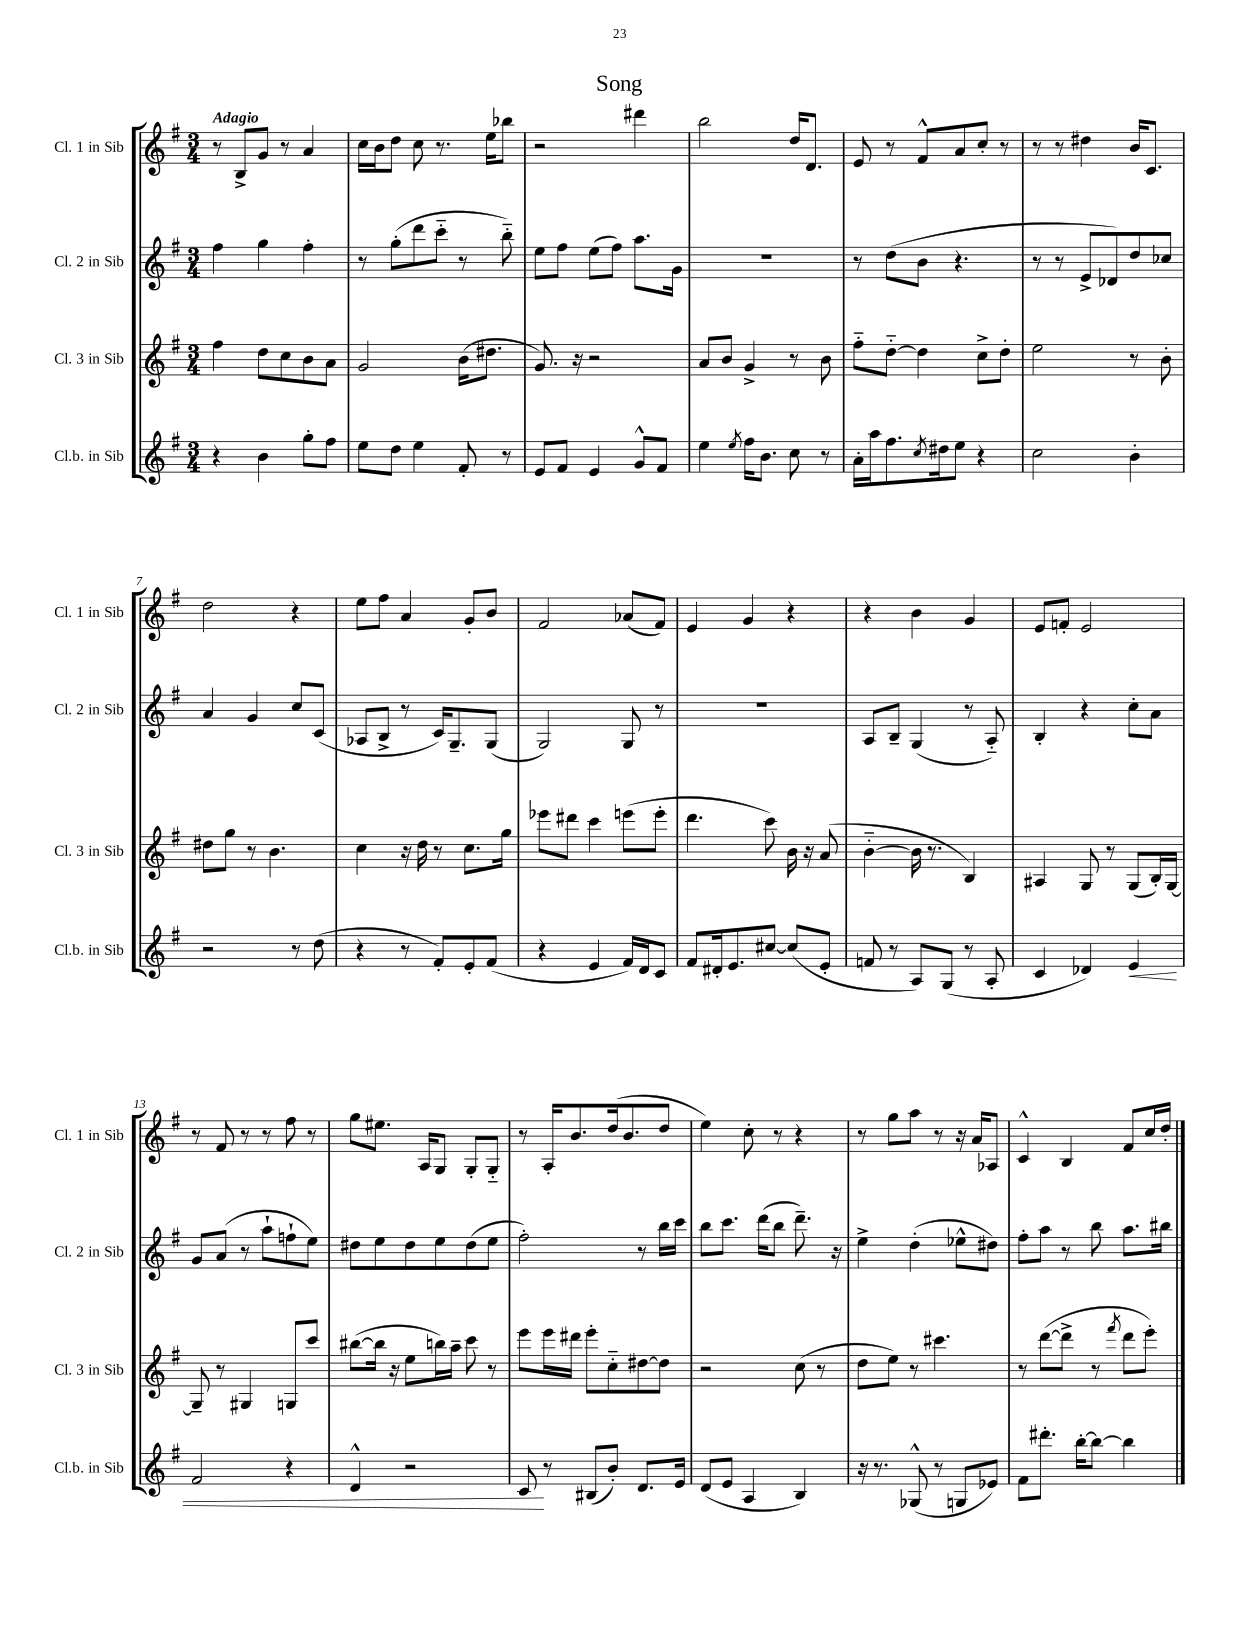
\header { title = "Song" }
<<
\new StaffGroup <<
\new Staff = "s0" \with { instrumentName = "Cl. 1 in Sib" shortInstrumentName = "Cl. 1 in Sib" } {
    \clef treble \key g \major \numericTimeSignature \time 3/4 \tempo "Adagio"
    r8 b8-> g'8 r8 a'4 |
    c''16 b'16 d''8 c''8 r8. e''16 bes''8 |
    r2 dis'''4 |
    b''2 d''16 d'8. |
    e'8 r8 fis'8-^ a'8 c''8-. r8 |
    r8 r8 dis''4 b'16 c'8. |
    d''2 r4 |
    e''8 fis''8 a'4 g'8-. b'8 |
    fis'2 aes'8( fis'8) |
    e'4 g'4 r4 |
    r4 b'4 g'4 |
    e'8 f'8-. e'2 |
    r8 fis'8 r8 r8 fis''8 r8 |
    g''8 eis''8. a16 g8 g8-. g8-_ |
    r8 a16-. b'8. d''16( b'8. d''8 |
    e''4) c''8-. r8 r4 |
    r8 g''8 a''8 r8 r16 a'16 aes8 |
    c'4-^ b4 fis'8 c''16 d''16-. \bar "|." |
}
\new Staff = "s1" \with { instrumentName = "Cl. 2 in Sib" shortInstrumentName = "Cl. 2 in Sib" } {
    \clef treble \key g \major \numericTimeSignature \time 3/4
    fis''4 g''4 fis''4-. |
    r8 g''8-.( d'''8 c'''8-_ r8 b''8-_) |
    e''8 fis''8 e''8( fis''8) a''8. g'16 |
    R2. |
    r8 d''8( b'8 r4. |
    r8 r8 e'8-> des'8) d''8 ces''8 |
    a'4 g'4 c''8 c'8( |
    aes8 b8-> r8 c'16) g8.-- g8( |
    g2) g8 r8 |
    R2. |
    a8 b8-- g4( r8 a8-_) |
    b4-. r4 c''8-. a'8 |
    g'8 a'8( r8 a''8-! f''8-! e''8) |
    dis''8 e''8 dis''8 e''8 dis''8( e''8 |
    fis''2-.) r8 b''16 c'''16 |
    b''8 c'''8. d'''16( b''8 d'''8.--) r16 |
    e''4-> d''4-.( ees''8-^ dis''8) |
    fis''8-. a''8 r8 b''8 a''8. bis''16 \bar "|." |
}
\new Staff = "s2" \with { instrumentName = "Cl. 3 in Sib" shortInstrumentName = "Cl. 3 in Sib" } {
    \clef treble \key g \major \numericTimeSignature \time 3/4
    fis''4 d''8 c''8 b'8 a'8 |
    g'2 b'16( dis''8. |
    g'8.) r16 r2 |
    a'8 b'8 g'4-> r8 b'8 |
    fis''8-_ d''8~-_ d''4 c''8-> d''8-. |
    e''2 r8 b'8-. |
    dis''8 g''8 r8 b'4. |
    c''4 r16 d''16 r8 c''8. g''16 |
    ees'''8 dis'''8 c'''4 e'''8( e'''8-. |
    d'''4. c'''8) b'16 r16 a'8( |
    b'4~-_ b'16 r8. b4) |
    ais4 g8 r8 g8( b16-.) g16~ |
    g8-- r8 gis4 g8 c'''8 |
    bis''8~( bis''16 r16 e''8 b''16) a''16-- c'''8 r8 |
    e'''8 e'''16 dis'''16 e'''8-. c''8-_ dis''8~ dis''8 |
    r2 c''8( r8 |
    d''8 e''8) r8 cis'''4. |
    r8 d'''8~( d'''8-> r8 \acciaccatura { fis'''8 } d'''8 e'''8-.) \bar "|." |
}
\new Staff = "s3" \with { instrumentName = "Cl.b. in Sib" shortInstrumentName = "Cl.b. in Sib" } {
    \clef treble \key g \major \numericTimeSignature \time 3/4
    r4 b'4 g''8-. fis''8 |
    e''8 d''8 e''4 fis'8-. r8 |
    e'8 fis'8 e'4 g'8-^ fis'8 |
    e''4 \acciaccatura { e''8 } fis''16 b'8. c''8 r8 |
    a'16-. a''16 fis''8. \acciaccatura { c''8 } dis''16 e''8 r4 |
    c''2 b'4-. |
    r2 r8 d''8( |
    r4 r8 fis'8-.) e'8-. fis'8( |
    r4 e'4 fis'16) d'16 c'8 |
    fis'8 dis'16-. e'8. cis''8~ cis''8( e'8-. |
    f'8 r8 a8) g8( r8 a8-. |
    c'4 des'4) e'4\< |
    fis'2 r4 |
    d'4-^ r2 |
    c'8\! r8 bis8( b'8-.) d'8. e'16 |
    d'8( e'8 a4 b4) |
    r16 r8. ges8-^( r8 g8 ees'8) |
    fis'8 dis'''8.-. b''16~-. b''8~ b''4 \bar "|." |
}
>>
>>
